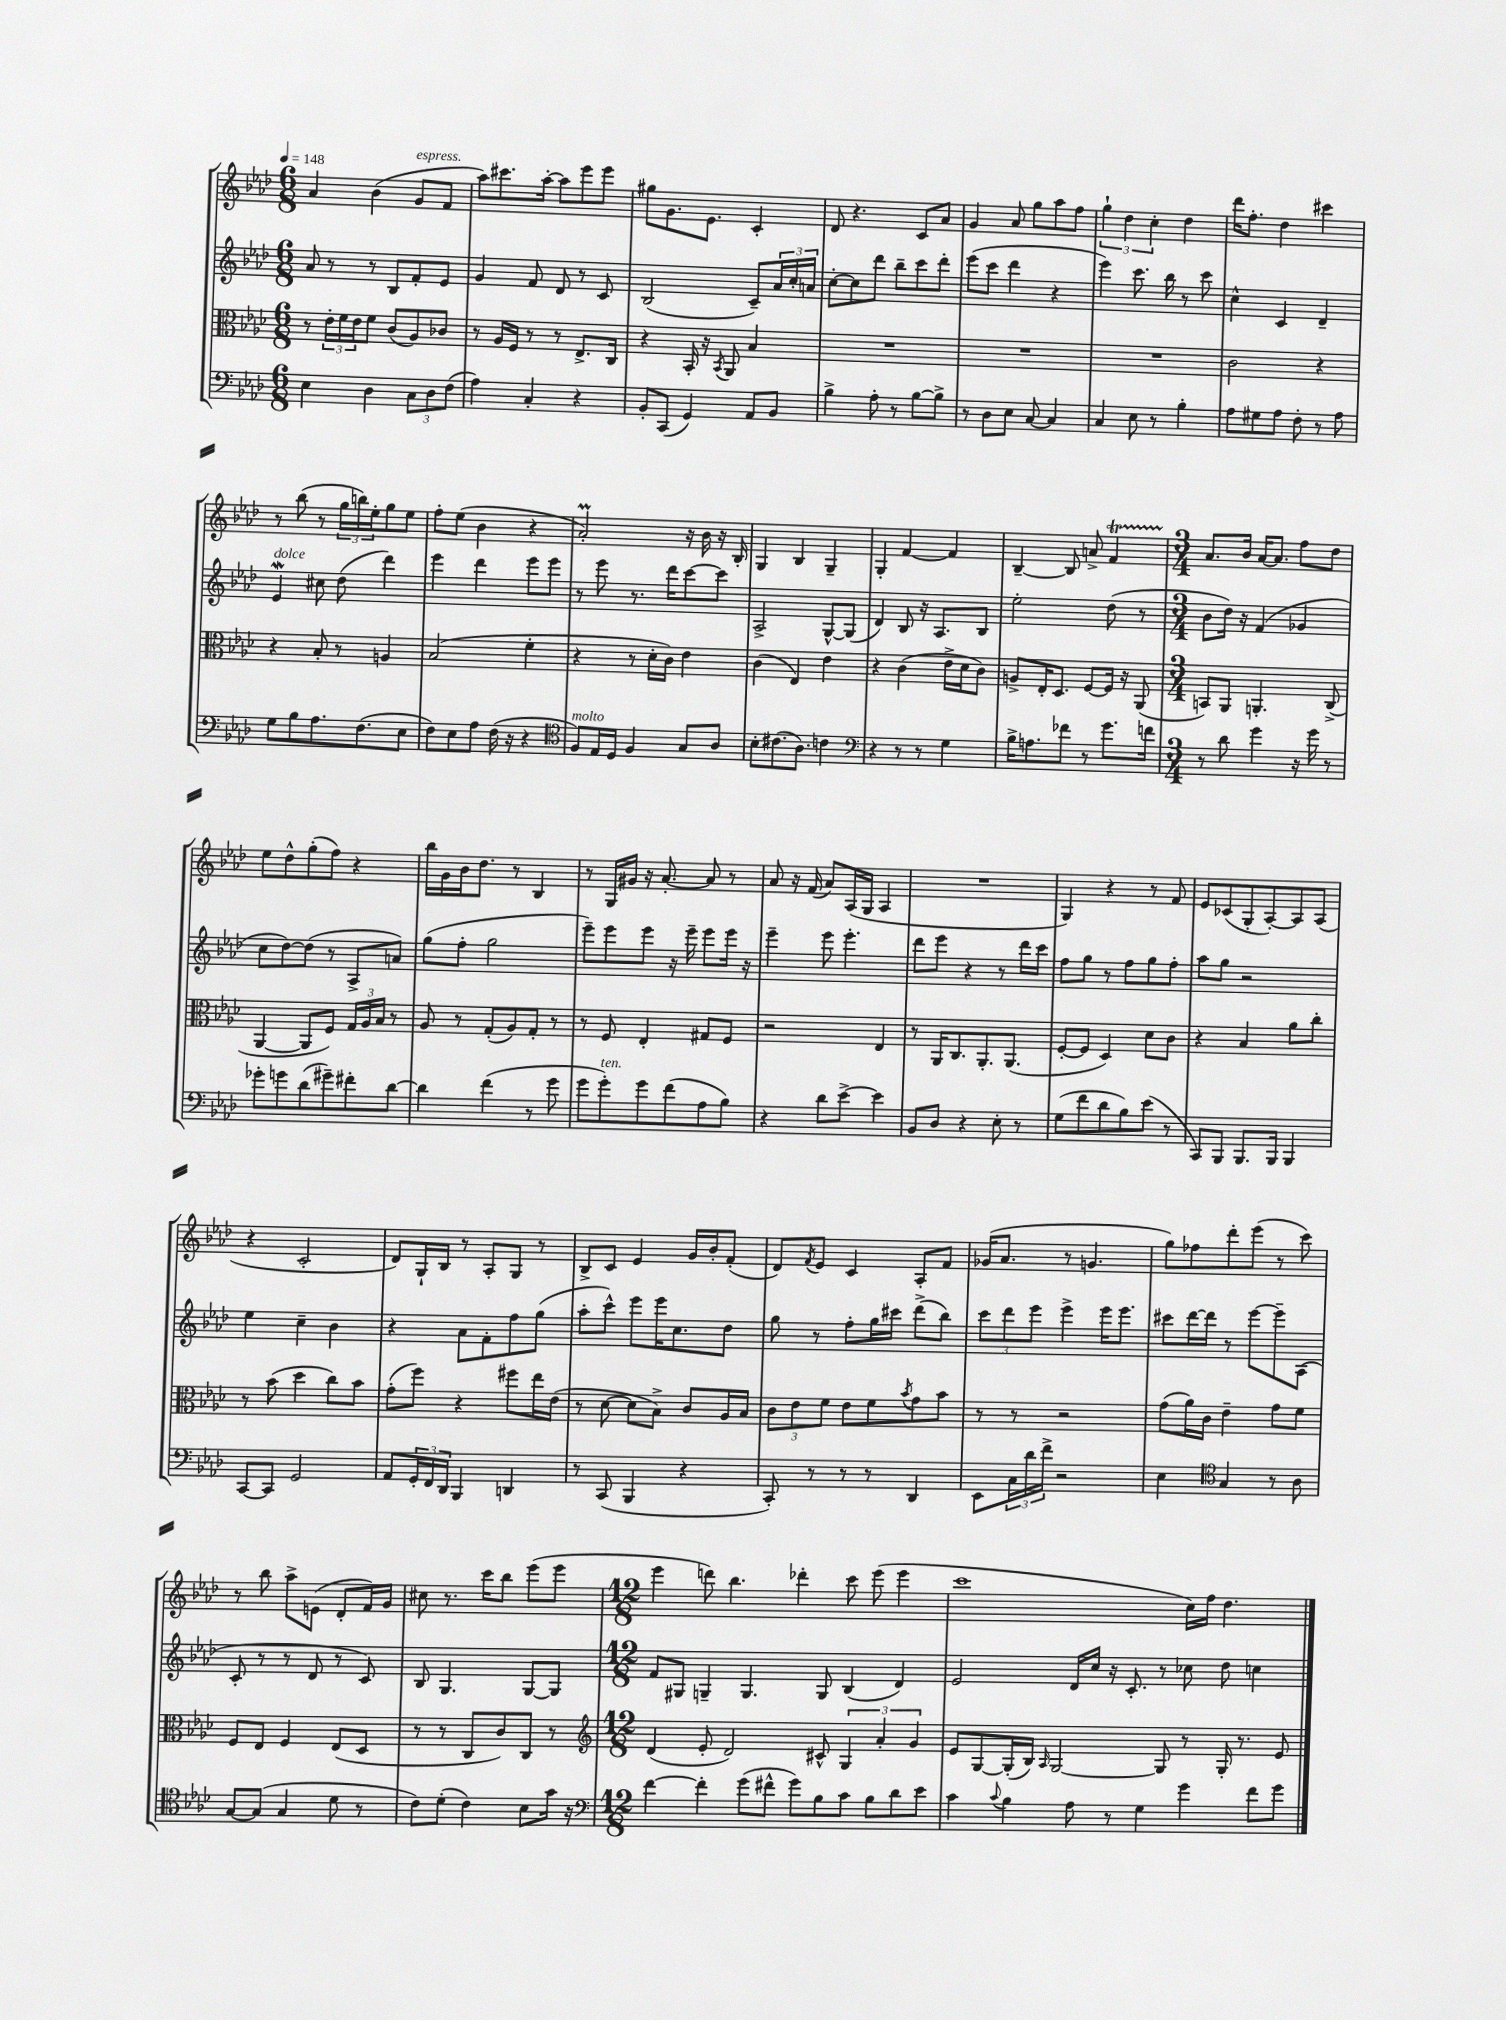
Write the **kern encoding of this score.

**kern	**kern	**kern	**kern
*staff4	*staff3	*staff2	*staff1
*clefF4	*clefC3	*clefG2	*clefG2
*k[b-e-a-d-]	*k[b-e-a-d-]	*k[b-e-a-d-]	*k[b-e-a-d-]
*M6/8	*M6/8	*M6/8	*M6/8
*MM148	*MM148	*MM148	*MM148
4E-	8r	8a-	4a-
.	24e-'	8r	.
.	24f	.	.
.	24e-	.	.
4D-	8f	8r	(4b-
.	(8c	8B-	.
12C	8A-)	8f'	8g
12D-	.	.	.
.	8c-	8e-	8f
(12F	.	.	.
=	=	=	=
4A-)	8r	4g	8aa-)
.	16A-	.	8.ccc#
.	16F	.	.
4C'	8r	8f	.
.	.	.	[16aa-'
.	8r	8d-	8aa-]
4r	8.E-^	8r	8eee-
.	.	8c	8eee-
.	16C	.	.
=	=	=	=
8BB-'	4r	(2B-	8gg#
(8CC	.	.	8.g
4GG)	16BB-'	.	.
.	16r	.	8.e-
.	8qBB-	.	.
.	8AA-	.	.
8AA-	4B-	8c~)	4c'
8BB-	.	24a-	.
.	.	24cc'	.
.	.	24a	.
=	=	=	=
4B-^	2.r	[8cc'	8d-
.	.	8cc]	4.r
8A-'	.	8ddd-	.
8r	.	8bb-~	.
[8B-	.	8ccc	8c
8B-^]	.	8ddd-'	8a-
=	=	=	=
8r	2.r	(8eee-	4g
8D-	.	8ccc	.
8E-	.	4ddd-	8a-
[8C	.	.	8gg
4C]	.	4r	8aa-
.	.	.	8ff
=	=	=	=
4C	2.r	4eee-)	6gg`
.	.	.	6dd-
8E-	.	8.ccc	.
.	.	.	6cc'
8r	.	.	.
.	.	16bb-	.
4B-'	.	8r	4dd-
.	.	8ccc	.
=	=	=	=
8A-	2c	4cc^^	16ddd-
.	.	.	8.ff'
8G#	.	.	.
8A-	.	4c	4dd-
8F'	.	.	.
8r	4r	4d-~	4ccc#
8A-	.	.	.
=	=	=	=
8G	4r	4e-	8r
8B-	.	.	(8bb-
8.A-	8B-'	8cc#	8r
.	8r	(8dd-	24gg
.	.	.	24bb)
(8.F	.	.	.
.	.	.	24ee-'
.	4A	4ddd-)	8gg
8E-	.	.	8ee-
=	=	=	=
8F)	(2B-	4eee-	8ff'
8E-	.	.	(8ee-
8A-	.	4ddd-	4b-
(16F	.	.	.
16r	.	.	.
4r	4f'	8eee-	4r
.	.	8eee-	.
=	=	=	=
*clefC4	*	*	*
8F)	4r	8r	2a-')
16E-	.	8eee-	.
16D-	.	.	.
4F	8r	8.r	.
.	16d-'	.	.
.	16c)	16ddd-	.
8G	4e-	[8ccc	16r
.	.	.	16b-
8A-	.	8ccc]	16r
.	.	.	16B-'
=	=	=	=
8B-'	(4c	2A-^	4G
(8.c#	.	.	.
.	4E-)	.	4B-
8.A-)	.	.	.
4c	4e-	[8G^^	4G~
.	.	(8G]	.
=	=	=	=
*clefF4	*	*	*
4r	4r	4d-)	4G'
8r	(4c	8B-	[4f
8r	.	16r	.
.	.	8.A-	.
4G	16e-^	.	4f]
.	16d-	.	.
.	8c)	8B-	.
=	=	=	=
16B-^	8A^	2ee-'	[4B-~
8.A	.	.	.
.	16E-'	.	.
.	8.D-	.	.
8f-	.	.	8B-]
8r	[8F	.	8a^
8.g	16F]	(8dd-	4f
.	16r	.	.
.	(8AA-	8r	.
16f	.	.	.
=	=	=	=
*M3/4	*M3/4	*M3/4	*M3/4
8r	8BB)	8b-	8.a-
8d-	8AA-	16dd-)	.
.	.	16r	16b-
4g	4.AA'	(4f	[16a-
.	.	.	8.a-]
16r	.	4g-	8ff
16g	.	.	.
8r	(8C^	.	8dd-
=	=	=	=
8g-'	[4AA-	8cc	8ee-
8g	.	[8dd-)	8dd-^^
(8d-	8AA-]	(8dd-]	(8gg'
8g#~)	8F)	8r	8ff)
8f#'	24G	8A-^	4r
.	24A-	.	.
.	24B-	.	.
[8d-	8r	8a)	.
=	=	=	=
4d-]	8A-	(8gg	16bb-
.	.	.	16g
.	8r	8ff'	16b-
.	.	.	8.dd-
(4f	(8G'	2gg	.
.	8A-)	.	8r
8r	8G'	.	4B-
8g	8r	.	.
=	=	=	=
8g	8r	8eee-~)	8r
8g')	8F	8eee-	16G
.	.	.	16g#
8g	4E-'	8eee-	16r
.	.	.	[8.a-'
(8f	.	16r	.
.	.	16eee-~	.
8A-	8G#	8eee-	8a-]
8B-)	8F	16eee-	8r
.	.	16r	.
=	=	=	=
4r	2r	4eee-~	8a-
.	.	.	16r
.	.	.	(16f
8d-	.	8eee-	8a-)
[8e-^	.	4.eee-'	(16A-
.	.	.	16G
4e-]	4E-	.	4A-
=	=	=	=
8BB-	8r	8ddd-	2.r
8D-	16AA-	8eee-	.
.	8.C	.	.
4r	.	4r	.
.	8.AA-'	.	.
8E-'	.	8r	.
.	(8.AA-	.	.
8r	.	16ddd-	.
.	.	16ccc	.
=	=	=	=
(8G	[8F'	8ff	4G)
8f	8F]	8gg	.
8d-	4D-)	8r	4r
8B-)	.	8ff	.
(8e-	8d-	8gg	8r
8r	8c	8ff'	8f
=	=	=	=
8CC)	4r	8aa-	8e-
8BBB-	.	8gg	(8c-
8.BBB-	4B-	2r	8G'
.	.	.	[8A-')
16BBB-	.	.	.
4BBB-	8a-	.	8A-]
.	8cc'	.	(8A-
=	=	=	=
[8CC	8r	4ee-	4r
8CC]	(8b-	.	.
2GG	4dd-	4cc~	2c'
.	8cc)	4b-	.
.	8b-	.	.
=	=	=	=
8AA-	(8g'	4r	8d-)
24GG'	8ff)	.	16G`
24FF	.	.	.
.	.	.	16B-
24DD-	.	.	.
4BBB-	4r	8a-	8r
.	.	8f'	8A-'
4DD	8ff#	8ff	8G
.	16ee-	(8gg	8r
.	(16e-	.	.
=	=	=	=
8r	8r	8aa-'	8B-^
(8CC	[8d-	8ccc^^)	8c
4BBB-	8d-]	8eee-	4e-
.	8B-^)	16eee-	.
.	.	8.cc	.
4r	8c	.	16g
.	.	.	16b-'
.	16A-	8dd-	(8f'
.	16B-	.	.
=	=	=	=
8CC')	12c	8gg	8d-)
.	12e-	.	.
.	.	.	8qf
8r	.	8r	8e-
.	12f	.	.
8r	8e-	8ff'	4c
8r	8f	16gg	.
.	.	16ccc#	.
.	8qb-	.	.
4DD-	8g	(8ddd-^	8A-'
.	8b-	8bb-)	8f
=	=	=	=
8EE-	8r	12ccc	(16g-
.	.	.	8.a-
.	.	12ddd-	.
24C	8r	.	.
24d-	.	12eee-	.
24f^	.	.	.
2r	2r	4eee-^	8r
.	.	.	4.g
.	.	16eee-	.
.	.	8.eee-	.
=	=	=	=
4E-	(8g	8ccc#	8gg)
.	16a-)	[16ddd-	8ff-
.	16c	16ddd-]	.
*clefC4	*	*	*
4G	4e-~	8r	8ddd-'
.	.	[8eee-	(8eee-
8r	8g	8eee-~]	8r
8A-	8f	(8A-	8ccc)
=	=	=	=
[8G	8F	8c'	8r
(8G]	8E-	8r	8bb-
4G	4F	8r	8aa-^
.	.	8d-	(8e
8d-	(8E-	8r	8d-'
8r	8D-	8c)	16f)
.	.	.	16g
=	=	=	=
8c)	8r	8B-	8cc#
(8d-'	8r	4.G	8.r
4c)	8C	.	.
.	.	.	16ccc
.	8c)	.	8bb-
8B-	8C	[8G	(8eee-
16g	8r	8G]	8eee-
16r	.	.	.
=	=	=	=
*clefF4	*clefG2	*	*
*M12/8	*M12/8	*M12/8	*M12/8
[4f	(4d-	8f	4eee-
.	.	8G#	.
4f']	8e-'	4G~	8ddd)
.	2d-)	.	4.bb-
(8g	.	4.G	.
8f#^^	.	.	.
8g)	.	.	4ddd-'
8B-	8c#^^	8G	.
8c	6G	(4B-	8ccc
8B-	.	.	(8eee-
.	6a-'	.	.
8d-	.	4d-)	4eee-
.	6g	.	.
8e-	.	.	.
=	=	=	=
4c	8e-	2e-	1ccc
.	[8G	.	.
8qqc	.	.	.
4B-	(16G']	.	.
.	16B-)	.	.
.	16qqA-	.	.
.	[2G	.	.
8A-	.	16d-	.
.	.	16cc	.
8r	.	16r	.
.	.	8.c'	.
4G	.	.	.
.	8G]	8r	.
4g	8r	8cc-	16cc)
.	.	.	16ff
.	16G'	8dd-	4.dd-
.	8.r	.	.
8f	.	4cc	.
8g	8e-	.	.
==	==	==	==
*-	*-	*-	*-
